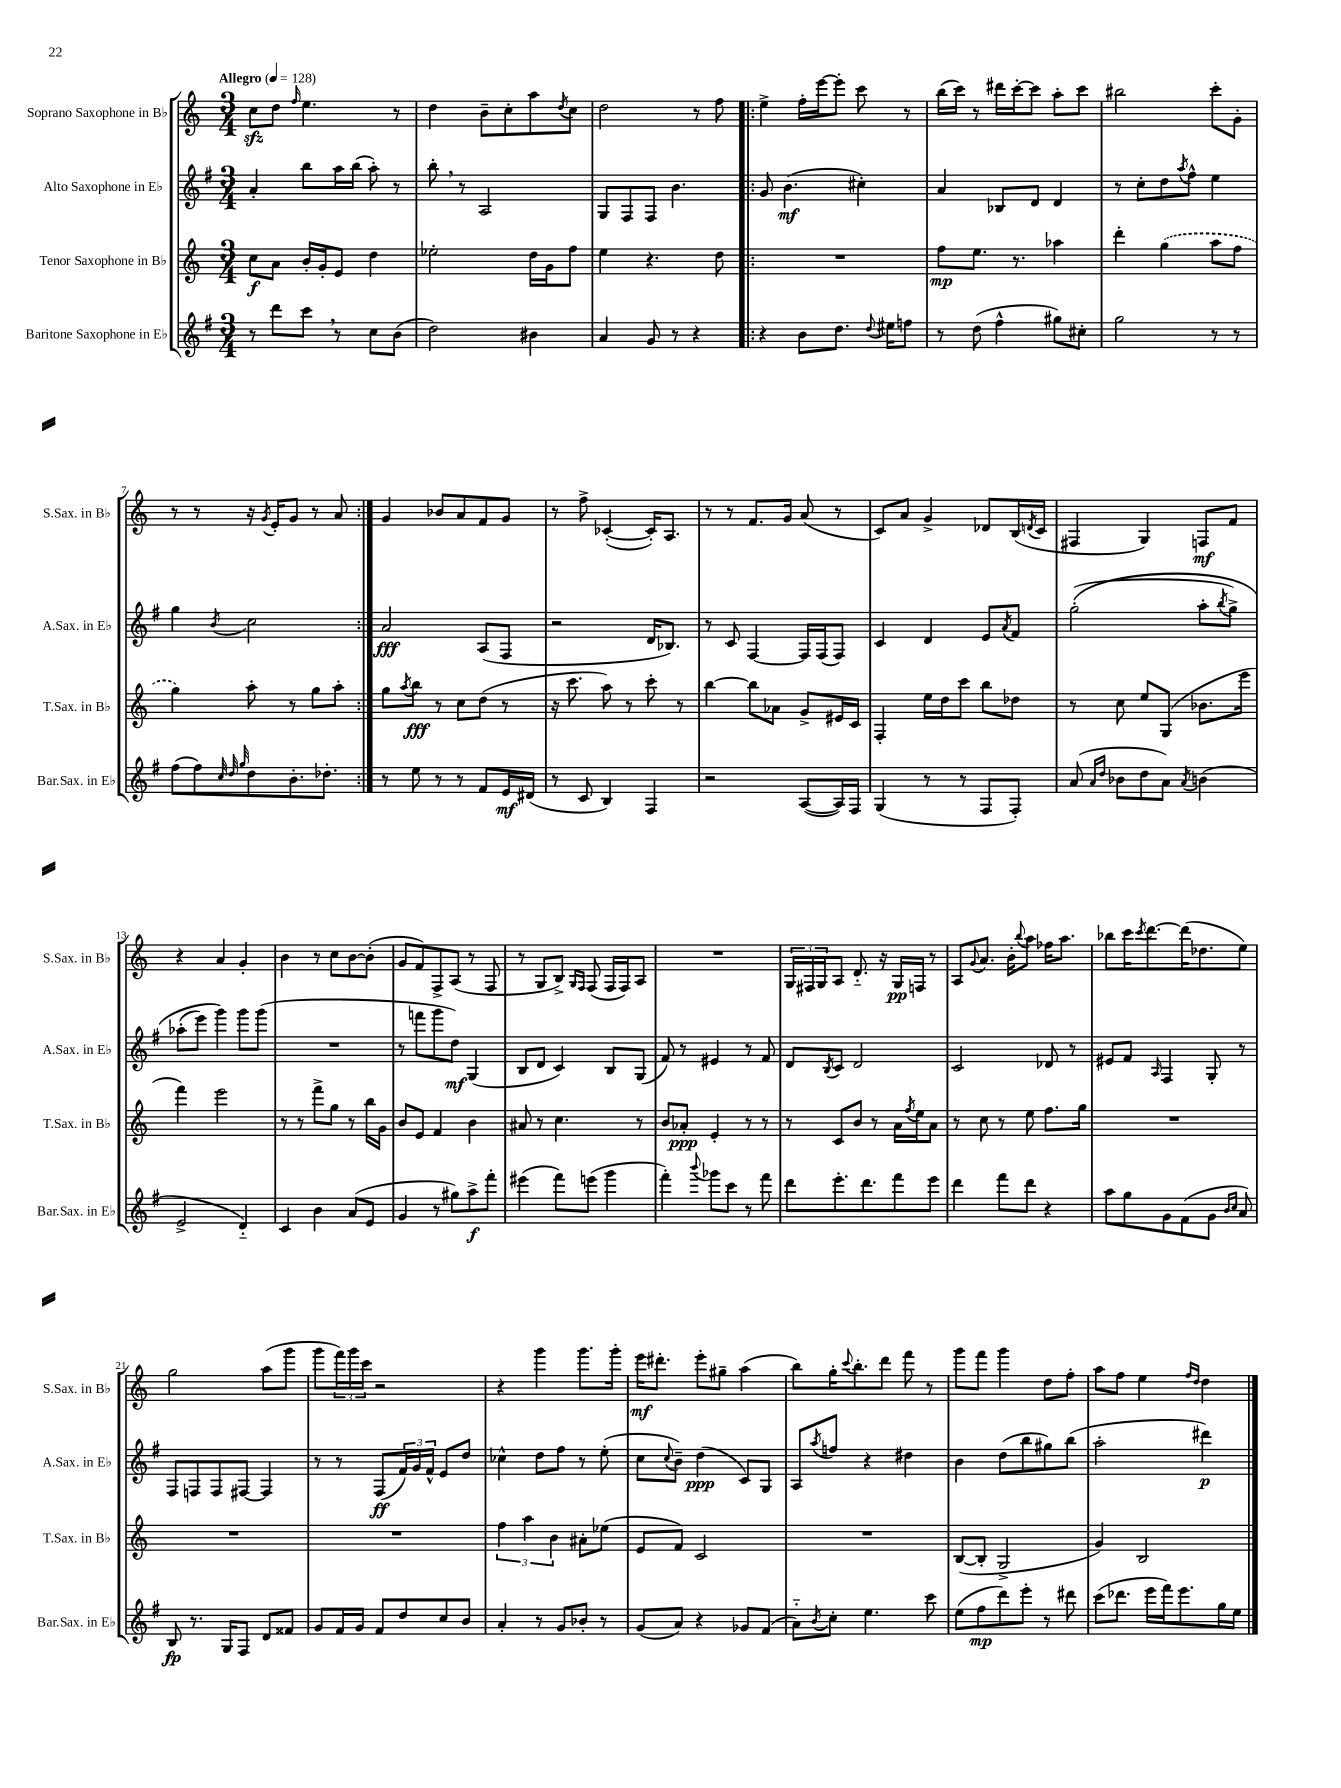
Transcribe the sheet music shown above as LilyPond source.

<<
\new StaffGroup <<
\new Staff = "s0" \with { instrumentName = "Soprano Saxophone in Bb" shortInstrumentName = "S.Sax. in Bb" } {
    \clef treble \key c \major \numericTimeSignature \time 3/4 \tempo "Allegro" 4 = 128
    c''8\sfz d''8 \grace { f''16 } e''4. r8 |
    d''4 b'8-- c''8-. a''8 \acciaccatura { d''8 } c''8 |
    d''2 r8 f''8 |
    \repeat volta 2 { e''4-> f''16-. e'''16~ e'''8-. c'''8 r8 |
    b''16( c'''16) r8 dis'''16 c'''16~-. c'''8 a''8-. c'''8 |
    bis''2 c'''8-. g'8-. |
    r8 r8 r16 \acciaccatura { g'8 } e'16-. g'8 r8 a'8 | }
    g'4 bes'8 a'8 f'8 g'8 |
    r8 f''8-> ces'4~-.( ces'16-.) a8. |
    r8 r8 f'8. g'16 a'8( r8 |
    c'8) a'8 g'4-> des'8 b16( \acciaccatura { d'8 } c'16 |
    fis4 g4) f8\mf f'8 |
    r4 a'4 g'4-. |
    b'4 r8 c''8 b'8~ b'8-.( |
    g'8 f'8) f8-> a8( r8 f8 |
    r8 g8 b8->) \grace { g16 f16 } f8( f16 f16) a8 |
    R2. |
    \tuplet 3/2 { g16 fis16 g16 } a8 d'8.-_ r16 g16\pp f16 r8 |
    a8 \appoggiatura { g'8 } a'8. b'16-. \appoggiatura { b''8 } a''8 fes''16 a''8. |
    bes''8 c'''16 \acciaccatura { c'''8 } d'''8.~ d'''16( des''8. e''8) |
    g''2 a''8( g'''8 |
    g'''8 \tuplet 3/2 { f'''16) g'''16 c'''16 } r2 |
    r4 g'''4 g'''8. g'''16-. |
    e'''16\mf dis'''8.-. e'''8-. gis''8-- a''4( |
    b''8) g''16-. \appoggiatura { c'''8 } b''8.-. d'''8 f'''8 r8 |
    g'''8 f'''8 g'''4 d''8 f''8-. |
    a''8 f''8 e''4 \grace { f''16 d''16 } d''4 \bar "|." |
}
\new Staff = "s1" \with { instrumentName = "Alto Saxophone in Eb" shortInstrumentName = "A.Sax. in Eb" } {
    \clef treble \key g \major \numericTimeSignature \time 3/4
    a'4-. b''8 a''16 b''16( a''8-.) r8 |
    b''8-. \breathe r8 a2 |
    g8 fis8 fis8 b'4. |
    \repeat volta 2 { g'8 b'4.\mf( cis''4-.) |
    a'4 bes8 d'8 d'4 |
    r8 c''8-. d''8 \acciaccatura { a''8 } fis''8-^ e''4 |
    g''4 \acciaccatura { b'8 } c''2 | }
    a'2\fff a8( fis8 |
    r2 d'16 bes8.) |
    r8 c'8 fis4~ fis16 fis16( fis8) |
    c'4 d'4 e'8 \acciaccatura { a'8 } fis'8 |
    g''2-.(\( a''8-. \acciaccatura { b''8 } g''8->) |
    aes''8-.( e'''8) g'''4\) g'''8 g'''8( |
    R2. |
    r8 f'''8 g'''8 d''8\mf) g4( |
    b8 d'8 c'4) b8 g8( |
    fis'8) r8 eis'4 r8 fis'8 |
    d'8 \acciaccatura { b8 } c'8 d'2 |
    c'2 des'8 r8 |
    eis'8 fis'8 \grace { a16 } fis4 g8-. r8 |
    fis8 f8 f8 fis8~ fis4 |
    r8 r8 fis8\ff( \tuplet 3/2 { fis'16) g'16 fis'16-^ } e'8 d''8 |
    ces''4-^ d''8 fis''8 r8 e''8-.( |
    c''8 \appoggiatura { c''8 } b'8--) d''4\ppp( c'8) g8 |
    a8 \acciaccatura { a''8 } f''8 r4 dis''4 |
    b'4 d''8( b''8 gis''8) b''8( |
    a''2-. dis'''4\p) \bar "|." |
}
\new Staff = "s2" \with { instrumentName = "Tenor Saxophone in Bb" shortInstrumentName = "T.Sax. in Bb" } {
    \clef treble \key c \major \numericTimeSignature \time 3/4
    c''8\f a'8 b'16-. g'16-. e'8 d''4 |
    ees''2-. d''16 g'16 f''8 |
    e''4 r4. d''8 |
    \repeat volta 2 { R2. |
    f''8\mp e''8. r8. aes''4 |
    d'''4-. \once \slurDashed g''4( a''8 f''8 |
    g''4) a''8-. r8 g''8 a''8-. | }
    g''8 \acciaccatura { a''8 } b''8\fff r8 c''8 d''8( r8 |
    r16 c'''8. a''8) r8 c'''8-. r8 |
    b''4~ b''8 aes'8 g'8-> eis'16 c'16 |
    f4-. e''16 d''16 c'''8 b''8 des''8 |
    r8 c''8 e''8 g8( bes'8. e'''16 |
    f'''4) e'''2 |
    r8 r8 f'''8-> g''8 r8 b''16 g'16 |
    b'8 e'8 f'4 b'4 |
    ais'8 r8 c''4. r8 |
    b'8 aes'8-.\ppp e'4-. r8 r8 |
    r8 c'8 b'8 r8 a'16 \acciaccatura { f''8 } e''16 a'8 |
    r8 c''8 r8 e''8 f''8. g''16 |
    R2. |
    R2. |
    R2. |
    \tuplet 3/2 { f''4 a''4 b'4 } ais'8-. ees''8( |
    e'8 f'8) c'2 |
    R2. |
    b8~( b8-. g2-> |
    g'4) b2 \bar "|." |
}
\new Staff = "s3" \with { instrumentName = "Baritone Saxophone in Eb" shortInstrumentName = "Bar.Sax. in Eb" } {
    \clef treble \key g \major \numericTimeSignature \time 3/4
    r8 d'''8 c'''8 \breathe r8 c''8 b'8( |
    d''2) bis'4 |
    a'4 g'8 r8 r4 |
    \repeat volta 2 { r4 b'8 d''8. \appoggiatura { d''8 } eis''16 f''8 |
    r8 d''8( fis''4-^ gis''8) cis''8-. |
    g''2 r8 r8 |
    fis''8( fis''8) \grace { c''32 d''32 g''32 } d''8 b'8.-. des''8.-. | }
    r8 e''8 r8 r8 fis'8 e'16\mf dis'16( |
    r8 c'8 b4) fis4 |
    r2 a8~( a16) fis16 |
    g4( r8 r8 fis8 fis8-.) |
    a'8( \grace { a'16 d''16 } bes'8 d''8 a'8) \acciaccatura { a'8 } b'4( |
    e'2-> d'4-_) |
    c'4 b'4 a'8( e'8 |
    g'4 r8 gis''8) a''8->\f fis'''8-. |
    eis'''4( fis'''8) e'''8( g'''4 |
    fis'''4-.) \appoggiatura { b'''8 } ges'''8 c'''8 r8 fis'''8 |
    d'''8 e'''8.-. d'''8. fis'''8 e'''8 |
    d'''4 fis'''8 d'''8 r4 |
    a''8 g''8 g'8 fis'8( g'8 \grace { b'16 c''16 } a'8) |
    b8\fp r8. g16 fis8 d'8 fisis'8 |
    g'8 fis'16 g'16 fis'8 d''8 c''8 b'8 |
    a'4-. r8 g'8 bes'8-. r8 |
    g'8( a'8) r4 ges'8 fis'8( |
    a'8-_) \acciaccatura { b'8 } c''8-. e''4. c'''8 |
    e''8( fis''8\mp d'''8) e'''8-. r8 dis'''8 |
    c'''8( des'''8. e'''16 fis'''16) e'''8. g''16 e''16 \bar "|." |
}
>>
>>
